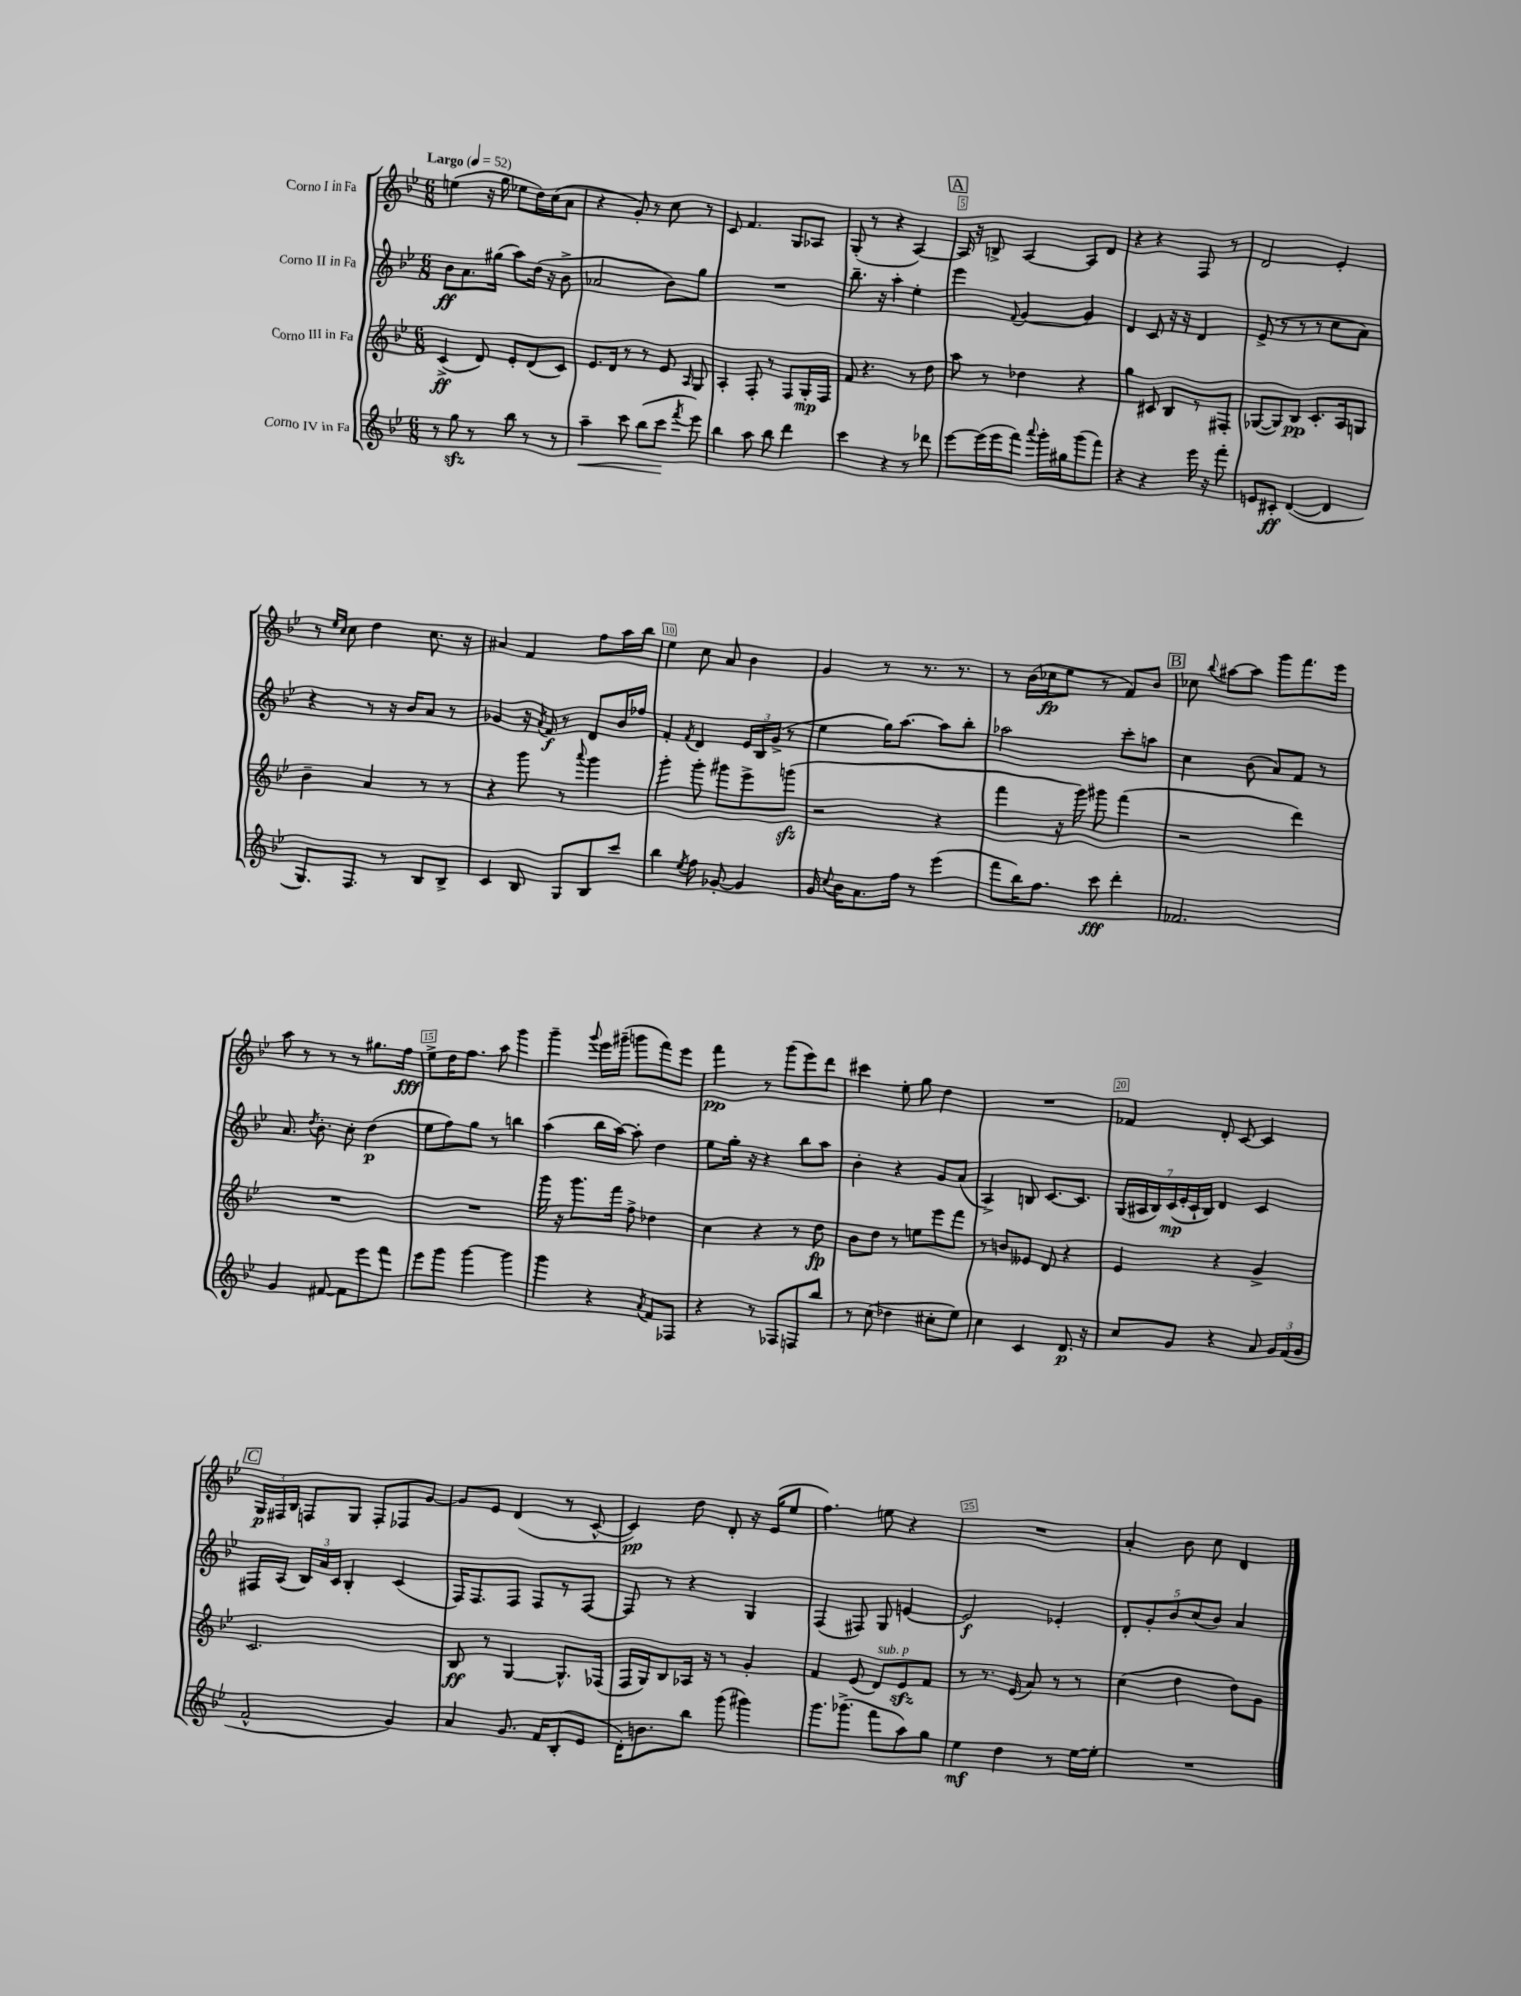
<<
\new StaffGroup <<
\new Staff = "s0" \with { instrumentName = "Corno I in Fa" } {
    \clef treble \key bes \major \numericTimeSignature \time 6/8 \tempo "Largo" 4 = 52
    \autoBeamOff e''4( r16 g''16 ees''8[ d''16) c''16( a'8] |
    r4 g'8-.) r8 c''8 r8 |
    c'8 f'4. g8[ aes8] |
    g8-.( r8 r4 a4~) |
    \mark \markup { \box "A" } a16 r16 b8-> a4~ a8[ d'8] |
    r4 r4 f8 r8 |
    d'2 ees'4-. |
    r8 \grace { ees''16[ c''16] } c''8 d''4 c''8. r16 |
    ais'4 f'4 f''8[ a''16 bes''16] |
    ees''4 c''8 a'8 bes'4 |
    g'4 r8 r8. r8. |
    r8 bes'16[( ces''16\fp ees''8] r8 f'8[) bes'8] |
    \mark \markup { \box "B" } ces''8 \appoggiatura { bes''8 } ais''8[~ ais''8] g'''8[ f'''8. ees'''16] |
    a''8 r8 r8 r8 gis''8.[ f''16]\fff |
    ees''8[-> d''16 f''8.] a''8 g'''4 |
    g'''4-- \appoggiatura { g'''8 } ees'''16[ gis'''16]--( g'''8[ f'''8) ees'''8] |
    f'''4\pp r8 g'''8[( ees'''8) d'''8] |
    cis'''4 ees''8-. g''8 d''4 |
    R2. |
    fes'4 d'8-. c'8~ c'4 |
    \mark \markup { \box "C" } \tuplet 3/2 { g16[\p fis16 bes16] } f8[ g8] f8[-. fes8 g'8]~ |
    g'8[ ees'8] d'4( r8 c'8~-^ |
    c'4\pp) d''8 d'8-. r16 ees'16[( ees''8] |
    f''4.) e''8 r4 |
    R2. |
    a'4-. bes'8 c''8 d'4 \bar "|." |
}
\new Staff = "s1" \with { instrumentName = "Corno II in Fa" } {
    \clef treble \key bes \major \numericTimeSignature \time 6/8
    \autoBeamOff bes'8[\ff a'8. gis''16]( a''8[) d''16]( r16 bes'8-> |
    aes'2 bes'8[) g''8] |
    R2. |
    bes''8.-- r16 a''4-. ees''4-. |
    \mark \markup { \box "A" } ees'''4 \appoggiatura { f'8 } g'4~ g'4 |
    d'4 c'8 r16 r16 d'4 |
    ees'8->( r8 r8 r8 c''8[ a'8]) |
    r4 r8 r16 bes'16[ a'8] r8 |
    ges'4 r16 \acciaccatura { a'8 } f'16\f r8 d'8[ bes'16 fes''16] |
    f'4-. \acciaccatura { f'8 } d'4 \tuplet 3/2 { ees'16[ bes16 g'16]->( } r8 |
    ees''4 g''16[) a''8.]~ a''8[ bes''8]-. |
    aes''2 c'''8[-. a''8] |
    \mark \markup { \box "B" } c''4 bes'8( a'8[) f'8] r8 |
    a'8. \acciaccatura { d''8 } bes'8.-. c''8-. d''4\p( |
    ees''8[ f''8) g''8] r8 b''4 |
    a''4( bes''16[ a''16]~) a''8-. d''4 |
    ees''8[ g''16]-. r16 r4 bes''8[ a''8] |
    bes'4-. r4 g'8[ a'8]( |
    a4->) b8 c'8.[~ c'8.] |
    \tuplet 7/4 { g16[( ais16 bes16) c'16\mp( ees'16-. c'16-! bes16]) } d'4 c'4 |
    \mark \markup { \box "C" } fis16[ a16]( \tuplet 3/2 { bes16[) a'16 c'16] } bes4-. c'4( |
    f16[) f8. f8] f8[ r8 f8]~ |
    f8 r8 r4 g4 |
    f4( fis8) g8 e'4~ |
    e'2\f ees'4-. |
    \tuplet 5/4 { d'8[-. g'8-. bes'8 c''8( bes'8]) } a'4 \bar "|." |
}
\new Staff = "s2" \with { instrumentName = "Corno III in Fa" } {
    \clef treble \key bes \major \numericTimeSignature \time 6/8
    \autoBeamOff c'4->\ff( d'8) ees'8[-. d'8( c'8]) |
    ees'8.[ d'16] r8 r8 ees'8 \grace { a16 } g8 |
    a4-. f8-. r8 f8[ g16-.\mp f16] |
    f'8 r4. r8 d''8 |
    \mark \markup { \box "A" } a''8 r8 des''4 r4 |
    g''4 cis'8 bes8[ r8 fis8]-. |
    ges8[~( ges8) bes8]\pp c'8.[-. a16 g8] |
    bes'4-- a'4 r8 r8 |
    r4 g'''8 r8 \appoggiatura { a'''8 } g'''4 |
    g'''4-. g'''8-. gis'''8[ ees'''8-> g'''8]\sfz( |
    r2 r4 |
    f'''4 r16 g'''16) gis'''8 f'''4( |
    \mark \markup { \box "B" } r2 d'''4) |
    R2. |
    R2. |
    g'''16 r16 g'''8.[ f'''16] f''8-> des''4 |
    c''4 r4 r8 d''8\fp |
    bes'8[ d''8] r8 e''8[ ees'''8 f'''8] |
    r8 b'8[ eeses'8] d'8 r4 |
    ees'4 r4 g'4-> |
    \mark \markup { \box "C" } c'2. |
    bes8\ff r8 g4~ g8.[-^ fes16]( |
    f16[ g16) bes8 aes16] r16 r8 g'4-. |
    f'4 ees'8( d'8[^\markup { \italic "sub. p" }) ees'8\sfz f'8] |
    r8 r8. ees'16( a'8) r8 r8 |
    c''4( d''4 d''8[) g'8] \bar "|." |
}
\new Staff = "s3" \with { instrumentName = "Corno IV in Fa" } {
    \clef treble \key bes \major \numericTimeSignature \time 6/8
    \autoBeamOff r8 g''8\sfz r8 bes''8 r8 r8 |
    a''4--\< c'''8 bes''8[( c'''8]\! \acciaccatura { f'''8 } ees'''8) |
    bes''4 a''8 bes''8 d'''4 |
    c'''4 r4 r8 des'''8 |
    \mark \markup { \box "A" } ees'''8[~ ees'''16( ees'''16 f'''8]) \appoggiatura { a'''8 } g'''16[-. gis''16 g'''8( f'''8]) |
    r4 r4 ees'''16 r16 f'''8-. |
    e'8[ cis'8]-.\ff d'4~( d'4 |
    g8.[) f8.] r8 bes8[ bes8]-> |
    c'4 bes8 g8[ bes8 c'''8] |
    bes''4 \acciaccatura { ees''8 } f''8 ges'8~-. ges'4 |
    g'16 \appoggiatura { c''8 } bes'16[ a'8. f''16] r8 ees'''4( |
    f'''8[ bes''16) f''8.] c'''8\fff d'''4-. |
    \mark \markup { \box "B" } fes'2. |
    g'4 fis'8~ fis'8[ ees'''8 f'''8] |
    ees'''8[ g'''8] g'''4~ g'''4 |
    g'''4 r4 \acciaccatura { a'8 } f'8[ fes8] |
    r4 r8 fes8[ f8 bes''8] |
    r8 c''8( des''4 cis''8[-. ees''8]) |
    c''4 c'4 d'8.\p r16 |
    c''8[ g'8] r4 a'8 \tuplet 3/2 { g'16[ f'16( g'16] } |
    \mark \markup { \box "C" } f'2-^ g'4) |
    a'4 g'8. f'16[ bes8-.( ees'8] |
    d'16[-.) b'8. bes''8] g'''8( gis'''4) |
    g'''8.[ ges'''8.]->( f'''8[ a''8) g''8] |
    ees''4\mf d''4 r8 ees''16[~ ees''16]-. |
    R2. \bar "|." |
}
>>
>>
\layout { \context { \Score \override BarNumber.break-visibility = ##(#f #t #t) barNumberVisibility = #(every-nth-bar-number-visible 5) \override BarNumber.stencil = #(make-stencil-boxer 0.1 0.3 ly:text-interface::print) } }
